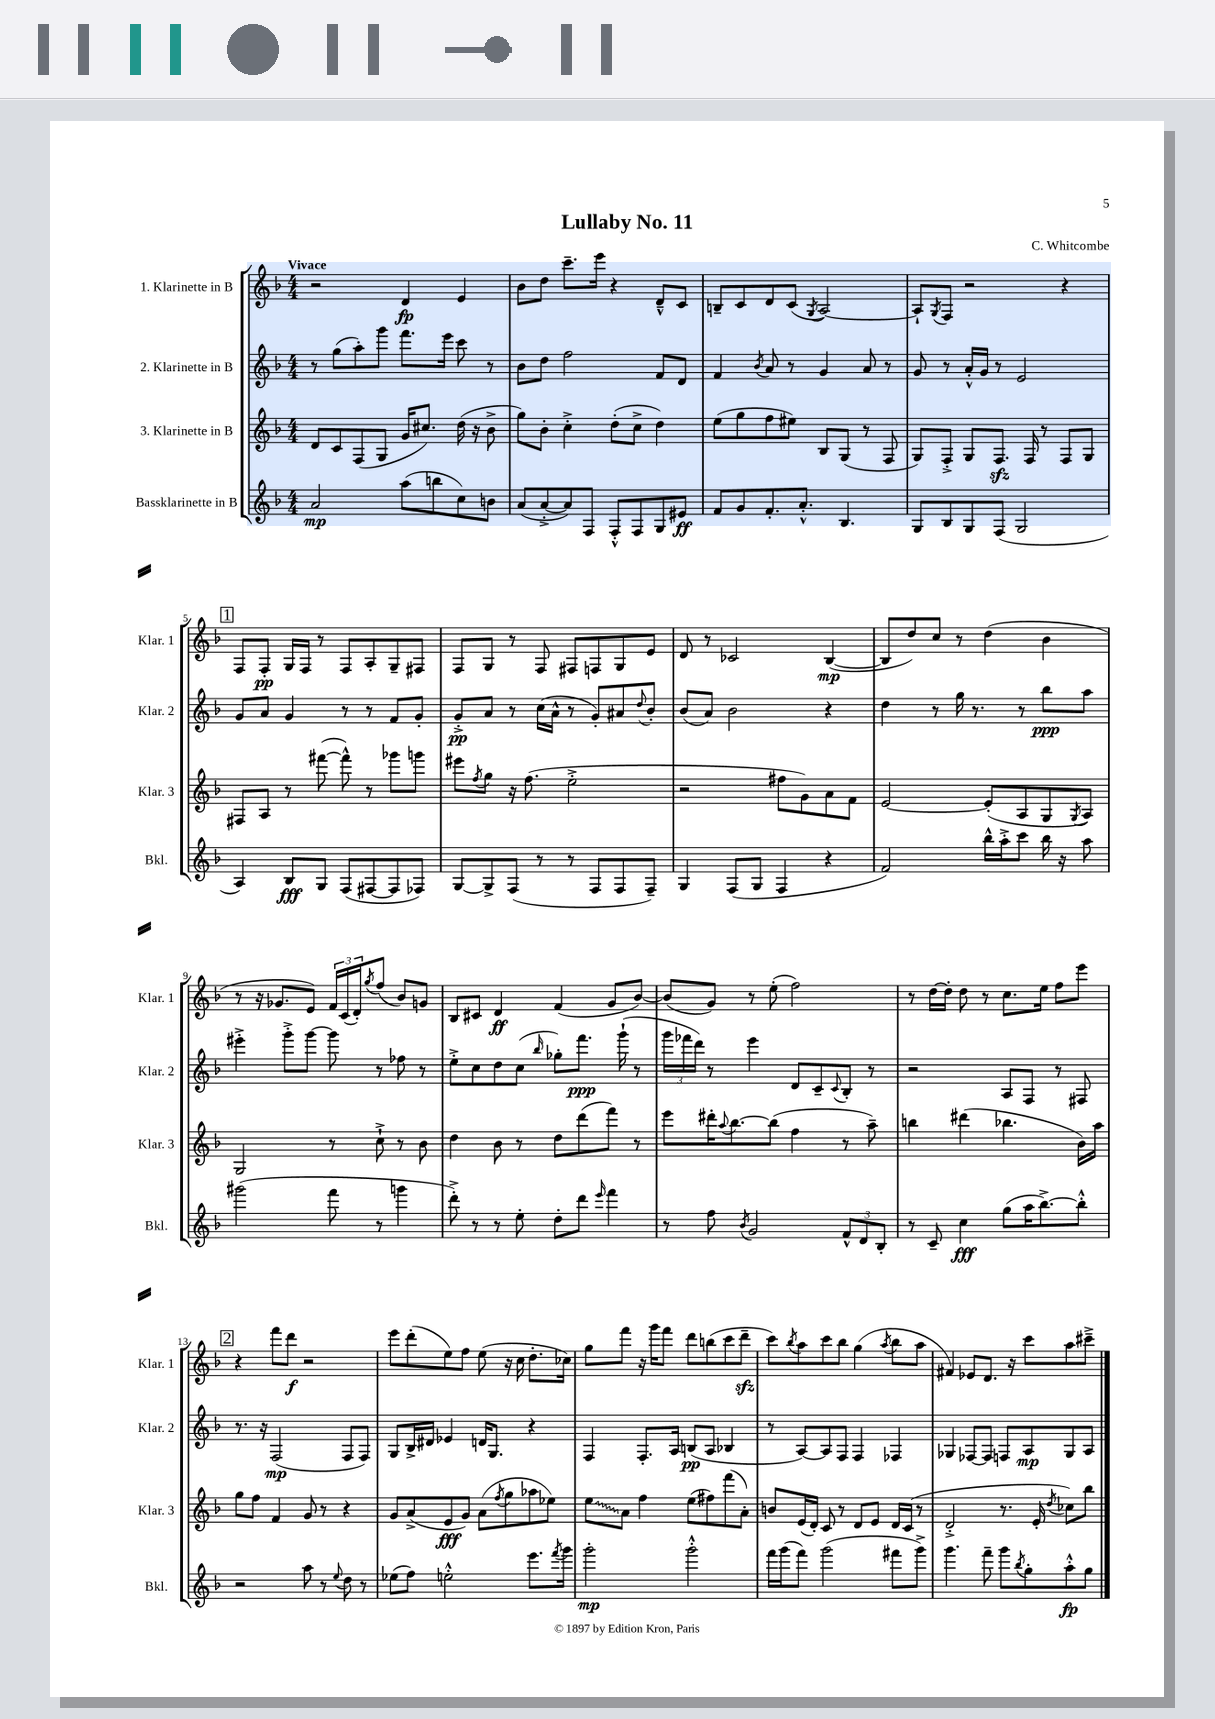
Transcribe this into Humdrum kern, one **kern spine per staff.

**kern	**kern	**kern	**kern
*staff4	*staff3	*staff2	*staff1
*clefG2	*clefG2	*clefG2	*clefG2
*k[b-]	*k[b-]	*k[b-]	*k[b-]
*M4/4	*M4/4	*M4/4	*M4/4
2a	8d	8r	2r
.	8c	(8gg	.
.	(8F	8aa')	.
.	8G	8ggg	.
(8aa	16g	8.fff	4d
.	8.cc#)	.	.
8bb	.	.	.
.	.	16eee	.
8cc)	(16dd	8ccc	4e
.	16r	.	.
8b	8b-^	8r	.
=	=	=	=
(8a	8gg)	8b-	8b-
[8a'^	8b-'	8dd	8dd
8a])	4cc'^	2ff	8.ccc~
8F	.	.	.
.	.	.	16eee
8F'^^	(8dd'	.	4r
8F	8cc^	.	.
8G	4dd)	8f	8d~^^
8e#	.	8d	8c
=	=	=	=
8f	(8ee	4f	8B~
8g	8gg	.	8c
.	.	8qb-	.
8.f'	8ff	8a	8d
.	8ee#)	8r	(8c
8.a'^^	.	.	.
.	.	.	8qG
.	8B-	4g	[2A)
4.B-	(8G	.	.
.	8r	8a	.
.	8F	8r	.
=	=	=	=
8G	8G)	8g	8A`]
.	.	.	8qG
8B-	8F'^	8r	8F
8G	8G	16a'^^	2r
.	.	16g	.
(8F	8.F	8r	.
2G	.	2e	.
.	16F	.	.
.	8r	.	.
.	8F	.	4r
.	8G	.	.
=	=	=	=
4A)	8F#	8g	8F
.	8A	8a	8F'
8B-	8r	4g	16G
.	.	.	16F
8G	([8fff#	.	8r
(8F	8fff#^^])	8r	8F
[8F#	8r	8r	8A'
8F#]	8ggg-	8f	8G~
8F-)	8ggg	8g'	8F#
=	=	=	=
[8G	8eee#	8g'^	8F
.	8qff	.	.
8G^]	8gg	8a	8G
(8F	16r	8r	8r
.	(8.ff	.	.
8r	.	(16cc	8F
.	.	16a^^	.
8r	2ee'^	8r	8F#
8F	.	8g')	8F
8F	.	8a#	8G
.	.	8qqdd	.
8F~)	.	8b-'	8e
=	=	=	=
4G	2r	(8b-	8d
.	.	8a)	8r
(8F	.	2b-	2c-
8G	.	.	.
4F	8ff#	.	.
.	8g)	.	.
4r	8a	4r	([4B-
.	8f	.	.
=	=	=	=
2f)	[2e	4dd	8B-]
.	.	.	8dd)
.	.	8r	8cc
.	.	16gg	8r
.	.	8.r	.
16bb-^^	(8e']	.	(4dd
16aa'^	.	.	.
8ccc	8A	8r	.
16bb-	8G	8bb-	4b-
16r	.	.	.
.	8qG	.	.
8aa	8A)	8aa	.
=	=	=	=
(2ggg#	2G	4eee#'^	8r
.	.	.	16r
.	.	.	8.g-
.	.	8ggg'^	.
.	.	[8ggg	8e)
8fff	8r	8ggg]	24f
.	.	.	(24c
.	.	.	24d')
.	.	.	8qgg
8r	8cc`^	8r	(8ff
4ggg	8r	8ff-	8b-)
.	8b-	8r	8g
=	=	=	=
8ddd'^)	4dd	8ee'^	8B-
8r	.	8cc	8c#
8r	8b-	8dd	4d
8ee'	8r	(8cc	.
.	.	16qqbb-	.
8dd'	8dd	8gg-')	(4f
8ddd	(8ddd	8.fff	.
16qqeee	.	.	.
4fff	8fff)	.	8g
.	.	(16ggg`	.
.	8r	8r	[8b-)
=	=	=	=
8r	8eee	24ggg	(8b-]
.	.	24fff-	.
.	.	24ddd)	.
8ff	16ddd#'	8r	8g)
.	8qqaa	.	.
.	[8.bb-	.	.
8qb-	.	.	.
2g	.	4eee	8r
.	(8bb-]	.	(8ee'
.	4ff	8d	2ff)
.	.	8c~	.
.	.	8qqc	.
12f^^	8r	8B-'	.
12d	.	.	.
.	8aa~)	8r	.
12B-'	.	.	.
=	=	=	=
8r	4bb	2r	8r
8c~	.	.	[16dd
.	.	.	16dd']
4cc	(4ddd#	.	8dd
.	.	.	8r
(8gg	4.bb-	8A	8.cc
16aa	.	8F	.
[8.bb-^)	.	.	16ee
.	.	8r	8ff
8bb-'^^]	16b-)	8F#	8eee
.	16aa	.	.
=	=	=	=
2r	8gg	8.r	4r
.	8ff	.	.
.	.	16r	.
.	4f	(2F	8fff
.	.	.	8ddd
8aa	8g	.	2r
8r	8r	.	.
8qqee	.	.	.
8dd	4r	8F	.
8r	.	8F)	.
=	=	=	=
(8ee-	8g	8G	8eee
8ff)	(8a^	16B-^	(8ddd'
.	.	16d#	.
2ee'^^	8e	4e-	8ee)
.	8g)	.	8ff
.	(8a	16d	(8ee
.	.	8.G	.
.	8qff	.	.
.	8gg	.	16r
.	.	.	16cc
8.eee	8aa-	4r	8.dd'
.	8ee-)	.	.
8qfff	.	.	.
16ggg	.	.	16cc-)
=	=	=	=
2ggg'	8ee	4F	8gg
.	8a	.	8fff
.	4ff	8.F'	16r
.	.	.	16ggg
.	.	.	8fff
.	.	16A	.
2ggg'^^	(8ee	(8B	8ddd
.	8ff#)	8A	(8bb
.	(8fff	4B-	8ccc
.	8a')	.	8ddd~
=	=	=	=
16fff	8b	8r	8ccc)
(16ggg	.	.	.
.	.	.	8qbb-
8fff)	(16e	[8A)	8aa
.	16d')	.	.
(2ggg	8c	8A]	8ccc
.	8r	8F	8bb-
.	8d	4F	(4gg
.	8e	.	.
.	.	.	8qaa
8fff#	16d	4F-	8bb-
.	(16c	.	.
8ggg^)	8r	.	8aa
=	=	=	=
4.ggg	2d'^	4G-	4f#)
.	.	[8F-	8e-
8fff~	.	8F-]	8.d
8ggg	8.r	8F	.
.	.	.	16r
8qbb-	.	.	.
8gg'	.	8A	8ccc
.	16e'	.	.
.	8qdd	.	.
8aa'^^	8cc-)	8G-	8aa
8gg	8bb-	8A	8ccc#~^
==	==	==	==
*-	*-	*-	*-
